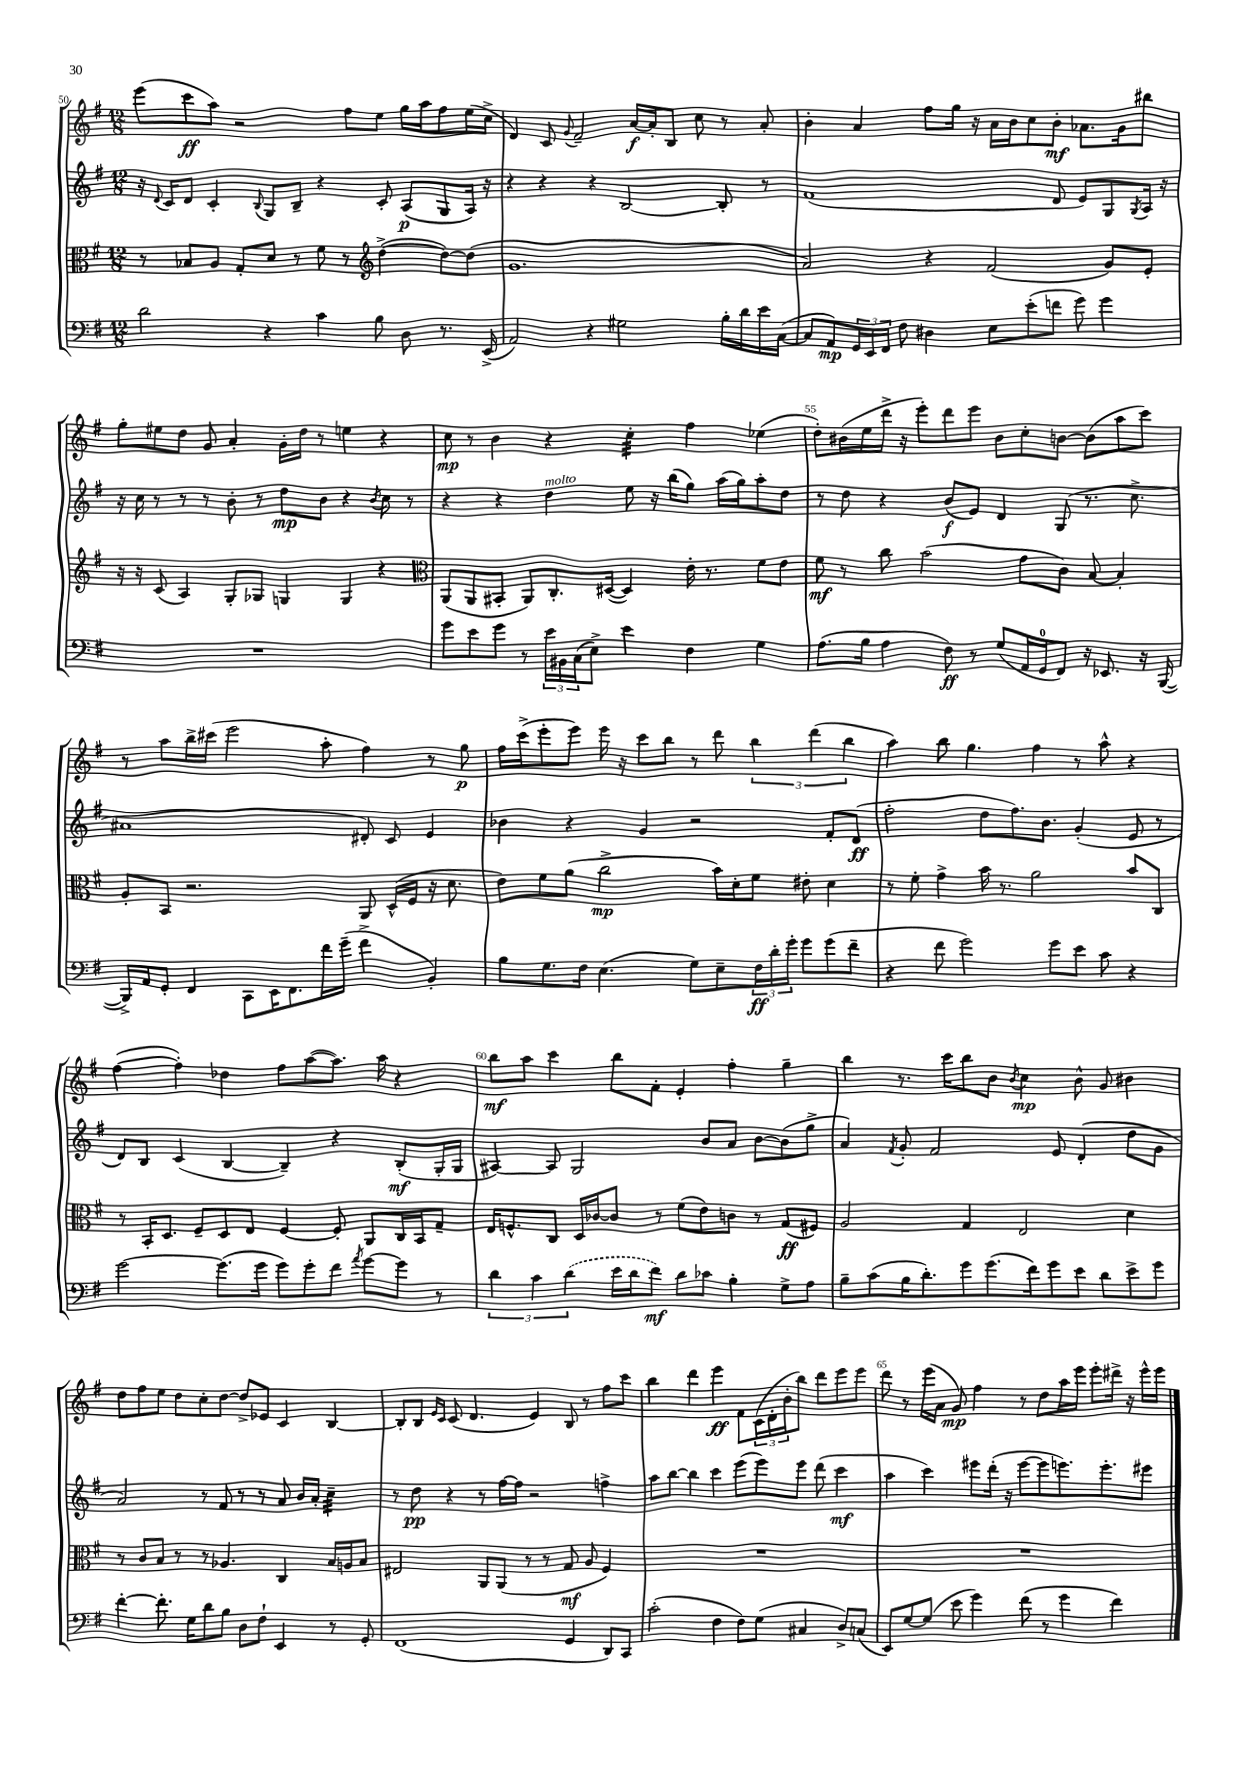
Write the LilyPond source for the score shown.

<<
\new StaffGroup <<
\new Staff = "s0" {
    \clef treble \key g \major \numericTimeSignature \time 12/8
    e'''8( c'''8\ff a''8) r2 fis''8 e''8 g''16 a''16 fis''8 e''16( c''16-> |
    d'4) c'8 \appoggiatura { g'8 } fis'2-- a'16~\f a'16-. b8 c''8 r8 a'8-. |
    b'4-. a'4 fis''8 g''16 r16 a'16 b'16 c''8 b'8-.\mf aes'8. g'16 bis''8 |
    g''8-. eis''8 d''8 g'8 a'4-. g'16-. d''16 r8 e''4 r4 |
    c''8\mp r8 b'4 r4 c''4:32-. fis''4 ees''4( |
    d''8-.) bis'16( e''16 d'''16-> r16 e'''8-.) d'''8 e'''8 bis'8 c''8-. b'8~ b'8( a''8 c'''8) |
    r8 a''8 b''16-> cis'''16( e'''2 a''8-. fis''4) r8 g''8\p |
    fis''16 c'''16->( e'''8-. e'''8) e'''16 r16 c'''8 b''8 r8 d'''8 \tuplet 3/2 { b''4 d'''4( b''4 } |
    a''4) b''8 g''4. fis''4 r8 a''8-^ r4 |
    fis''4~( fis''4-.) des''4 fis''8 a''8~( a''8.) a''16 r4 |
    b''8\mf a''8 c'''4 b''8 fis'8-. e'4-. fis''4-. g''4-- |
    b''4 r8. c'''16 b''8 b'8 \acciaccatura { b'8 } c''4\mp b'8-^ g'8 bis'4 |
    d''8 fis''8 e''8 d''8 c''8-. d''8~ d''8-> ees'8 c'4 b4~ |
    b8-. b8 \grace { e'16 c'16 } c'8( d'4. e'4) b8 r8 fis''8 c'''8 |
    b''4 d'''4 e'''4\ff fis'8 \tuplet 3/2 { c'16( d'16-. b'16-. } b''8) d'''8 e'''8 e'''8 |
    d'''8 r8 e'''16( a'16 g'8\mp) fis''4 r8 d''8 a''16 e'''16 e'''8-. dis'''16-> r16 e'''16-^ e'''16 \bar "|." |
}
\new Staff = "s1" {
    \clef treble \key g \major \numericTimeSignature \time 12/8
    r16 \appoggiatura { d'8 } c'16 d'8 c'4-. \appoggiatura { b8 } g8 b8-- r4 c'8-. a8\p( g8 a16) r16 |
    r4 r4 r4 b2~ b8-. r8 |
    fis'1( d'8 e'8) g8 \acciaccatura { g8 } a16 r16 |
    r16 c''16 r8 r8 r8 b'8-. r8 d''8\mp b'8 r4 \acciaccatura { b'8 } c''8 r8 |
    r4 r4 d''4^\markup { \italic "molto" } e''8 r16 b''16( g''8) a''16( g''16) a''8-. d''8 |
    r8 d''8 r4 b'8\f( e'8) d'4 g8( r8. c''8.-> |
    ais'1 dis'8-.) c'8 e'4 |
    bes'4 r4 g'4 r2 fis'8-. d'8\ff( |
    fis''2-. d''8 fis''8.) b'8. g'4-.( e'8 r8 |
    d'8) b8 c'4( b4~ b4--) r4 b8-.\mf( g16-. g16 |
    ais4~) ais8 g2 b'8 a'8 b'8~ b'8( g''8-> |
    a'4) \acciaccatura { fis'8 } g'8-. fis'2 e'8 d'4-.( d''8 g'8 |
    a'2) r8 fis'8 r8 r8 a'8 b'16 a'16-. c''4:32-- |
    r8 d''8\pp r4 r8 fis''16~ fis''16 r2 f''4-> |
    a''8 b''8~ b''4 c'''4 e'''8( e'''8) e'''8 d'''8( c'''4\mf |
    a''4 c'''4) eis'''8 d'''16-.( r16 eis'''8~ eis'''8 e'''8.) e'''8.-. eis'''8 \bar "|." |
}
\new Staff = "s2" {
    \clef alto \key g \major \numericTimeSignature \time 12/8
    r8 bes8 a8 g8-. d'8 r8 fis'8 r8 \clef treble d''4~->( d''8~) d''8( |
    g'1. |
    a'2) r4 fis'2( g'8) e'8-. |
    r16 r16 c'8( a4) g8-. ges8 g4 g4 r4 |
    \clef alto a,8( a,8 bis,8-. a,8) c8.-. dis16~( dis4) e'16-. r8. fis'8 e'8 |
    fis'8\mf r8 c''8 b'2( g'8 c'8) b8~ b4-. |
    a8-. b,8 r2. a,8 d16-^( fis16 r16 d'8. |
    e'8) fis'8 a'8( c''2->\mp b'16) d'16-. fis'8 eis'8-. d'4 |
    r8 fis'8-. g'4-> b'16 r8. a'2 b'8 c8 |
    r8 b,16-. d8. fis8-- d8 e8 fis4~ fis8-. a,8 c16 b,16 g8-- |
    e16 f8.-^ c8 d16 ces'16~ ces'8 r8 fis'8( e'8) c'8 r8 g8\ff( fis8) |
    a2 g4 e2 d'4 |
    r8 c'8 b8 r8 r8 aes4. c4 b16 a16 b8 |
    eis2 a,8 a,8( r8 r8 g8\mf a8 fis4) |
    R1. |
    R1. \bar "|." |
}
\new Staff = "s3" {
    \clef bass \key g \major \numericTimeSignature \time 12/8
    d'2 r4 c'4 b8 d8 r8. e,16->( |
    a,2) r4 gis2 b16-. d'16 e'16 c16~( |
    c8 a,8\mp) \tuplet 3/2 { g,16 e,16 fis,16 } fis8 dis4 e8 e'8-.( f'8 g'8) g'4 |
    R1. |
    g'8 e'8 g'8 r8 \tuplet 3/2 { e'16 bis,16 c16( } e8->) e'4 fis4 g4 |
    a8.( b16 a4 fis8\ff) r8 g8( a,16 g,16-0 fis,8) r16 ees,8. r16 b,,16~( |
    b,,16->) a,16 g,8-. fis,4 c,8 e,16 fis,8. fis'16 g'16--( fis'4-> b,4-.) |
    b8 g8. fis16 e4.( g8) e8-- \tuplet 3/2 { fis16\ff d'16-. g'16-. } g'8 g'8( fis'8-- |
    r4 fis'8 g'2) g'8 e'8 c'8 r4 |
    g'2~ g'8.( g'16 g'8) g'8-. fis'8 \acciaccatura { a'8 } g'8~ g'8 r8 |
    \tuplet 3/2 { d'4 c'4 \once \slurDashed d'4( } e'16 d'16 fis'8\mf) d'8 ces'8 b4-. g8-> a8 |
    b8-- c'8( b16 d'8.-.) g'8 g'8.( fis'16) g'8 e'8 d'8 e'8-> g'8 |
    fis'4~-. fis'8.-. g16 d'8 b8 d8 fis8-! e,4 r8 g,8-. |
    fis,1( g,4 d,8) c,8 |
    c'2-.( fis4 fis8) g8( cis4 d8->) c8( |
    e,8) g8~ g8( e'8 g'4) fis'8( r8 g'4 fis'4) \bar "|." |
}
>>
>>
\layout { \context { \Score currentBarNumber = #50 \override BarNumber.break-visibility = ##(#f #t #t) barNumberVisibility = #(every-nth-bar-number-visible 5) } }
